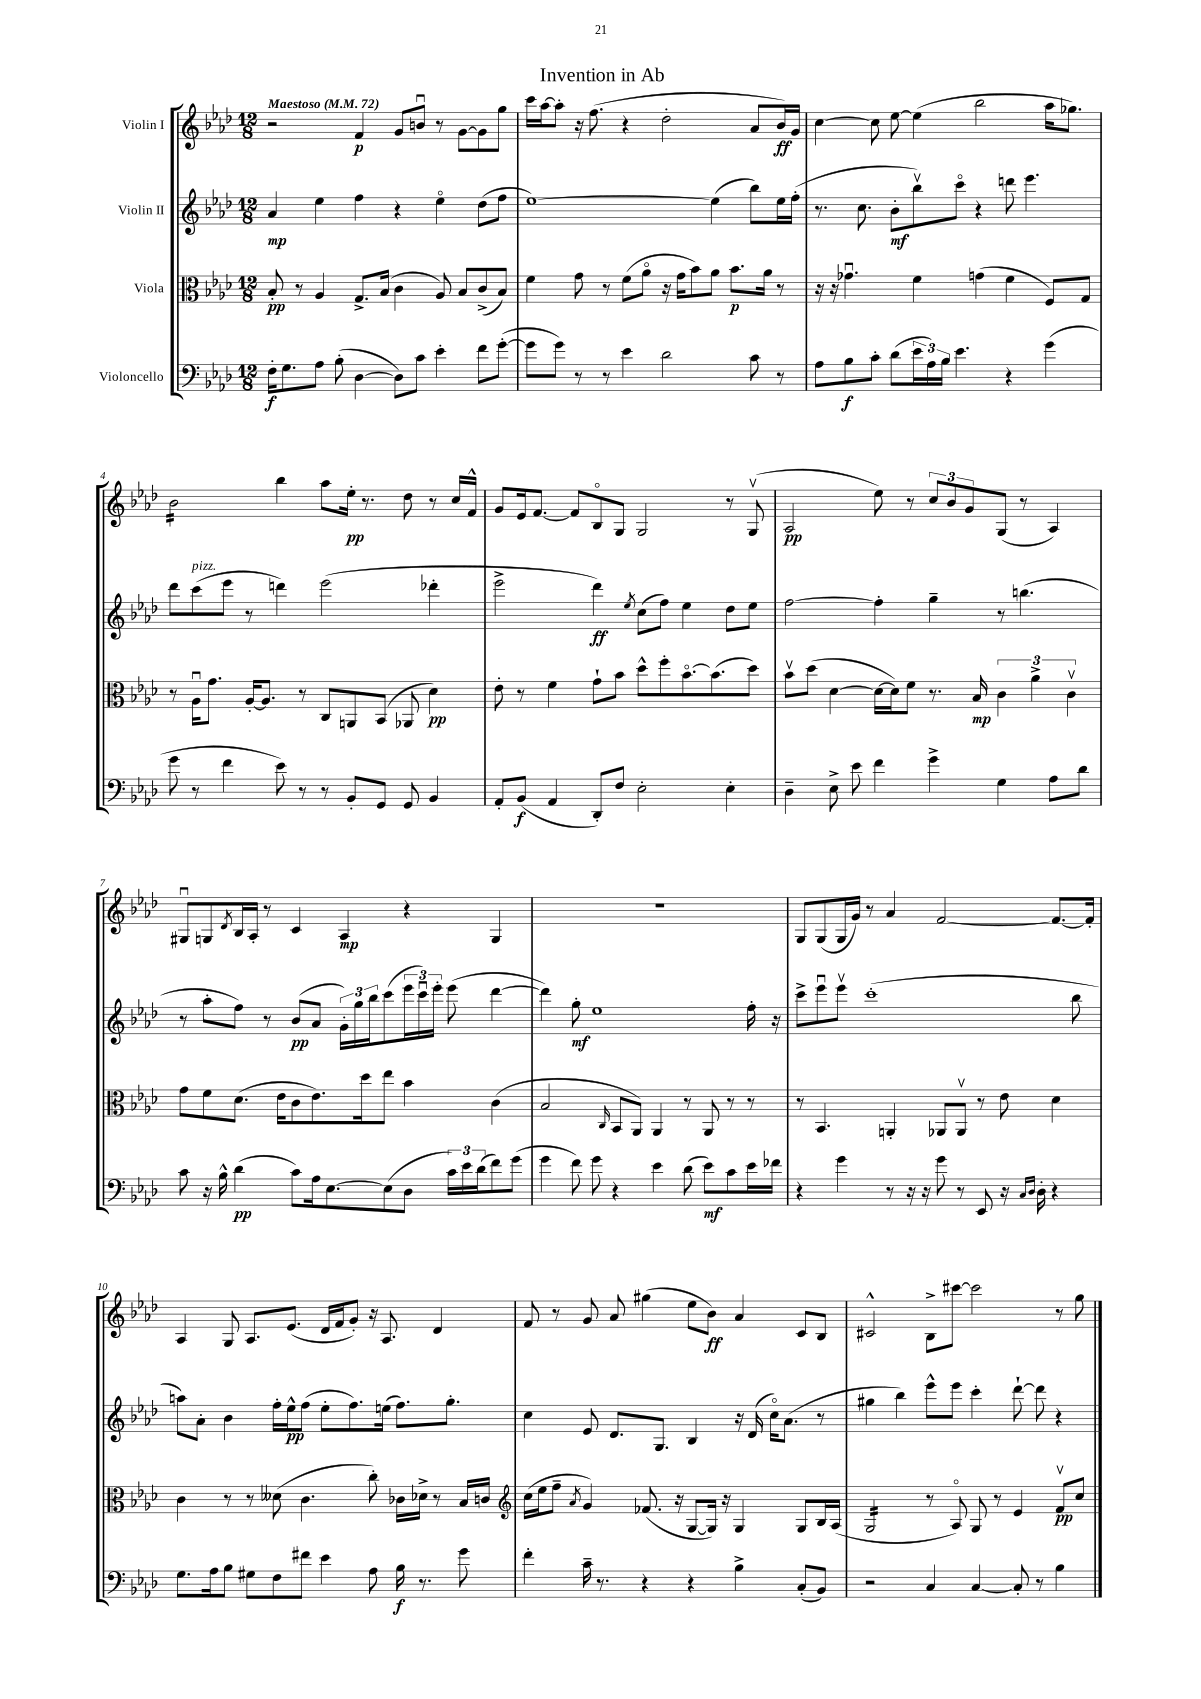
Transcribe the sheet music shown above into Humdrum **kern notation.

**kern	**kern	**kern	**kern
*staff4	*staff3	*staff2	*staff1
*clefF4	*clefC3	*clefG2	*clefG2
*k[b-e-a-d-]	*k[b-e-a-d-]	*k[b-e-a-d-]	*k[b-e-a-d-]
*M12/8	*M12/8	*M12/8	*M12/8
*MM72	*MM72	*MM72	*MM72
16F'	8B-'	4a-	2r
8.G	.	.	.
.	8r	.	.
8A-	4A-	4ee-	.
(8B-'	.	.	.
[4D-	8.G^	4ff	4f
.	(16B-	.	.
8D-])	4c	4r	8g
8c	.	.	8bu
4e-'	8A-)	4ee-o	8r
.	8B-	.	[8g
8f	(8c^	(8dd-	8g]
([8g'	8B-)	8ff	8gg
=	=	=	=
8g]	4f	[1ee-)	16ccc
.	.	.	[16aa-
8g)	.	.	8aa-']
8r	8g	.	16r
.	.	.	(8.ff
8r	8r	.	.
4e-	(8f	.	4r
.	8a-o	.	.
2d-	16r	.	2dd-'
.	16g	.	.
.	8b-)	.	.
.	8a-	(4ee-]	.
.	8.b-	.	.
8c	.	8bb-)	8a-
.	16a-	.	.
8r	8r	16ee-	16b-)
.	.	(16ff'	16g
=	=	=	=
8A-	16r	8.r	[4cc
.	16r	.	.
8B-	4.g-u	.	.
.	.	8.cc	.
8c'	.	.	8cc]
(8d-	.	8b-'	[8ee-
24e-	4f	8bb-v)	(4ee-]
24A-)	.	.	.
24B-	.	.	.
4.e-	.	8ccco	.
.	(4g	4r	2bb-
4r	4f	8ddd	.
.	.	4.eee-	.
(4g	8F)	.	16aa-
.	.	.	8.gg-)
.	8G	.	.
=	=	=	=
8g	8r	8ddd-	2b-
8r	16A-u	(8ccc	.
.	8.g	.	.
4f	.	8eee-	.
.	[16A-'	8r	.
.	8.A-]	.	.
8e-)	.	4ddd)	4bb-
8r	8r	.	.
8r	8C	(2eee-	8aa-
8BB-'	8AA	.	16ee-'
.	.	.	8.r
8GG	(8BB-	.	.
8GG	8AA-	.	8dd-
4BB-	4d-)	4ddd-'	8r
.	.	.	16cc
.	.	.	16f^^
=	=	=	=
8AA-'	8e-'	2eee-^	8g
(8BB-	8r	.	16e-
.	.	.	[8.f
4AA-	4f	.	.
.	.	.	8f]
8DD-')	8g`	4ddd-)	8B-o
8F	8b-	.	8G
.	.	8qee-	.
2E-'	8dd-^^	(8cc	2G
.	8ff'	8ff)	.
.	[8.b-o	4ee-	.
.	(8.b-]	.	.
4E-'	.	8dd-	8r
.	8dd-)	8ee-	(8Gv
=	=	=	=
4D-~	8b-v	[2ff	2A-
.	(8dd-	.	.
8E-^	[4d-	.	.
8e-	.	.	.
4f	16d-_	4ff']	8ee-)
.	16d-])	.	.
.	8f	.	8r
4g^	8.r	4gg~	12cc
.	.	.	12b-
.	.	.	12g
.	16B-	.	.
4G	6c	8r	(8G
.	.	(4.bb	8r
.	6a-^	.	.
8A-	.	.	4A-)
.	6cv	.	.
8d-	.	.	.
=	=	=	=
8c	8g	8r	8G#u
16r	8f	8aa-'	8G
16B-^^	.	.	.
.	.	.	8qd-
(4d-	(8.d-	8ff)	16B-
.	.	.	16A-'
.	.	8r	8r
.	16e-	.	.
8c)	8c	(8b-	4c
16A-	8.e-)	8a-	.
[8.E-	.	.	.
.	.	24g')	4A-
.	.	24gg	.
.	16dd-	.	.
.	.	24bb-	.
(8E-]	8ee-	(8ccc	.
8D-	4b-	24eee-	4r
.	.	24cccu)	.
.	.	24eee-'	.
24c)	.	(8eee-	.
24e-	.	.	.
(24d-	.	.	.
8f)	(4c	[4ddd-	4G
(8g	.	.	.
=	=	=	=
4g	2B-	4ddd-])	1.r
8f)	.	8gg'	.
8g	.	1ee-	.
.	16qqC	.	.
4r	8BB-	.	.
.	8AA-)	.	.
4e-	4AA-	.	.
(8d-	8r	.	.
8e-)	8AA-	.	.
8c	8r	.	.
16e-	8r	16ff'	.
16f-	.	16r	.
=	=	=	=
4r	8r	8ccc^	8G
.	4.BB-	8eee-u	(8G
4g	.	8eee-v	16G
.	.	.	16g)
.	.	(1ccc'	8r
8r	4AA'	.	4a-
16r	.	.	.
16r	.	.	.
8g	8AA-	.	[2f
8r	8AA-v	.	.
8EE-	8r	.	.
16r	8e-	.	.
16qqC	.	.	.
16qqD-	.	.	.
16D-'	.	.	.
4r	4d-	.	8.f_
.	.	8bb-	.
.	.	.	16f']
=	=	=	=
8.G	4c	8aa)	4A-
.	.	8a-'	.
16A-	.	.	.
8B-	8r	4b-	8G
8G#	8r	.	8.A-
8F	(8d--	16ff'	.
.	.	16ee-^^	(8.e-
8f#	4.c	(8ff	.
4e-	.	8ee-'	16d-
.	.	.	16f
.	.	8.ff)	8g')
8A-	8cc')	.	16r
.	.	(16ee	8.A-
16B-	16c-	8.ff)	.
8.r	16d-^	.	.
.	8r	.	4d-
.	.	8.gg'	.
8g	16B-	.	.
.	16c	.	.
=	=	=	=
*	*clefG2	*	*
4f'	(16cc	4cc	8f
.	16ee-	.	.
.	8ff~	.	8r
.	8qa-	.	.
16c~	4g)	8e-	8g
8.r	.	.	.
.	.	8.d-	8a-
4r	(8.f-	.	(4gg#
.	.	8.G	.
.	16r	.	.
4r	[8G	4B-	8ee-
.	16G])	.	8b-)
.	16r	.	.
4B-^	4G	16r	4a-
.	.	(16d-	.
.	.	16cco)	.
.	.	(8.a-	.
(8C'	8G	.	8c
8BB-)	16B-	8r	8B-
.	(16A-	.	.
=	=	=	=
2r	2G	4gg#	2c#^^
.	.	4bb-)	.
4C	8r	8eee-^^	8B-^
.	8A-o)	8eee-	[8ccc#
[4C	8G	4ccc'	2ccc#]
.	8r	.	.
8C']	4e-	[8ddd-`	.
8r	.	8ddd-]	.
4B-	8fv	4r	8r
.	8cc	.	8gg
==	==	==	==
*-	*-	*-	*-
